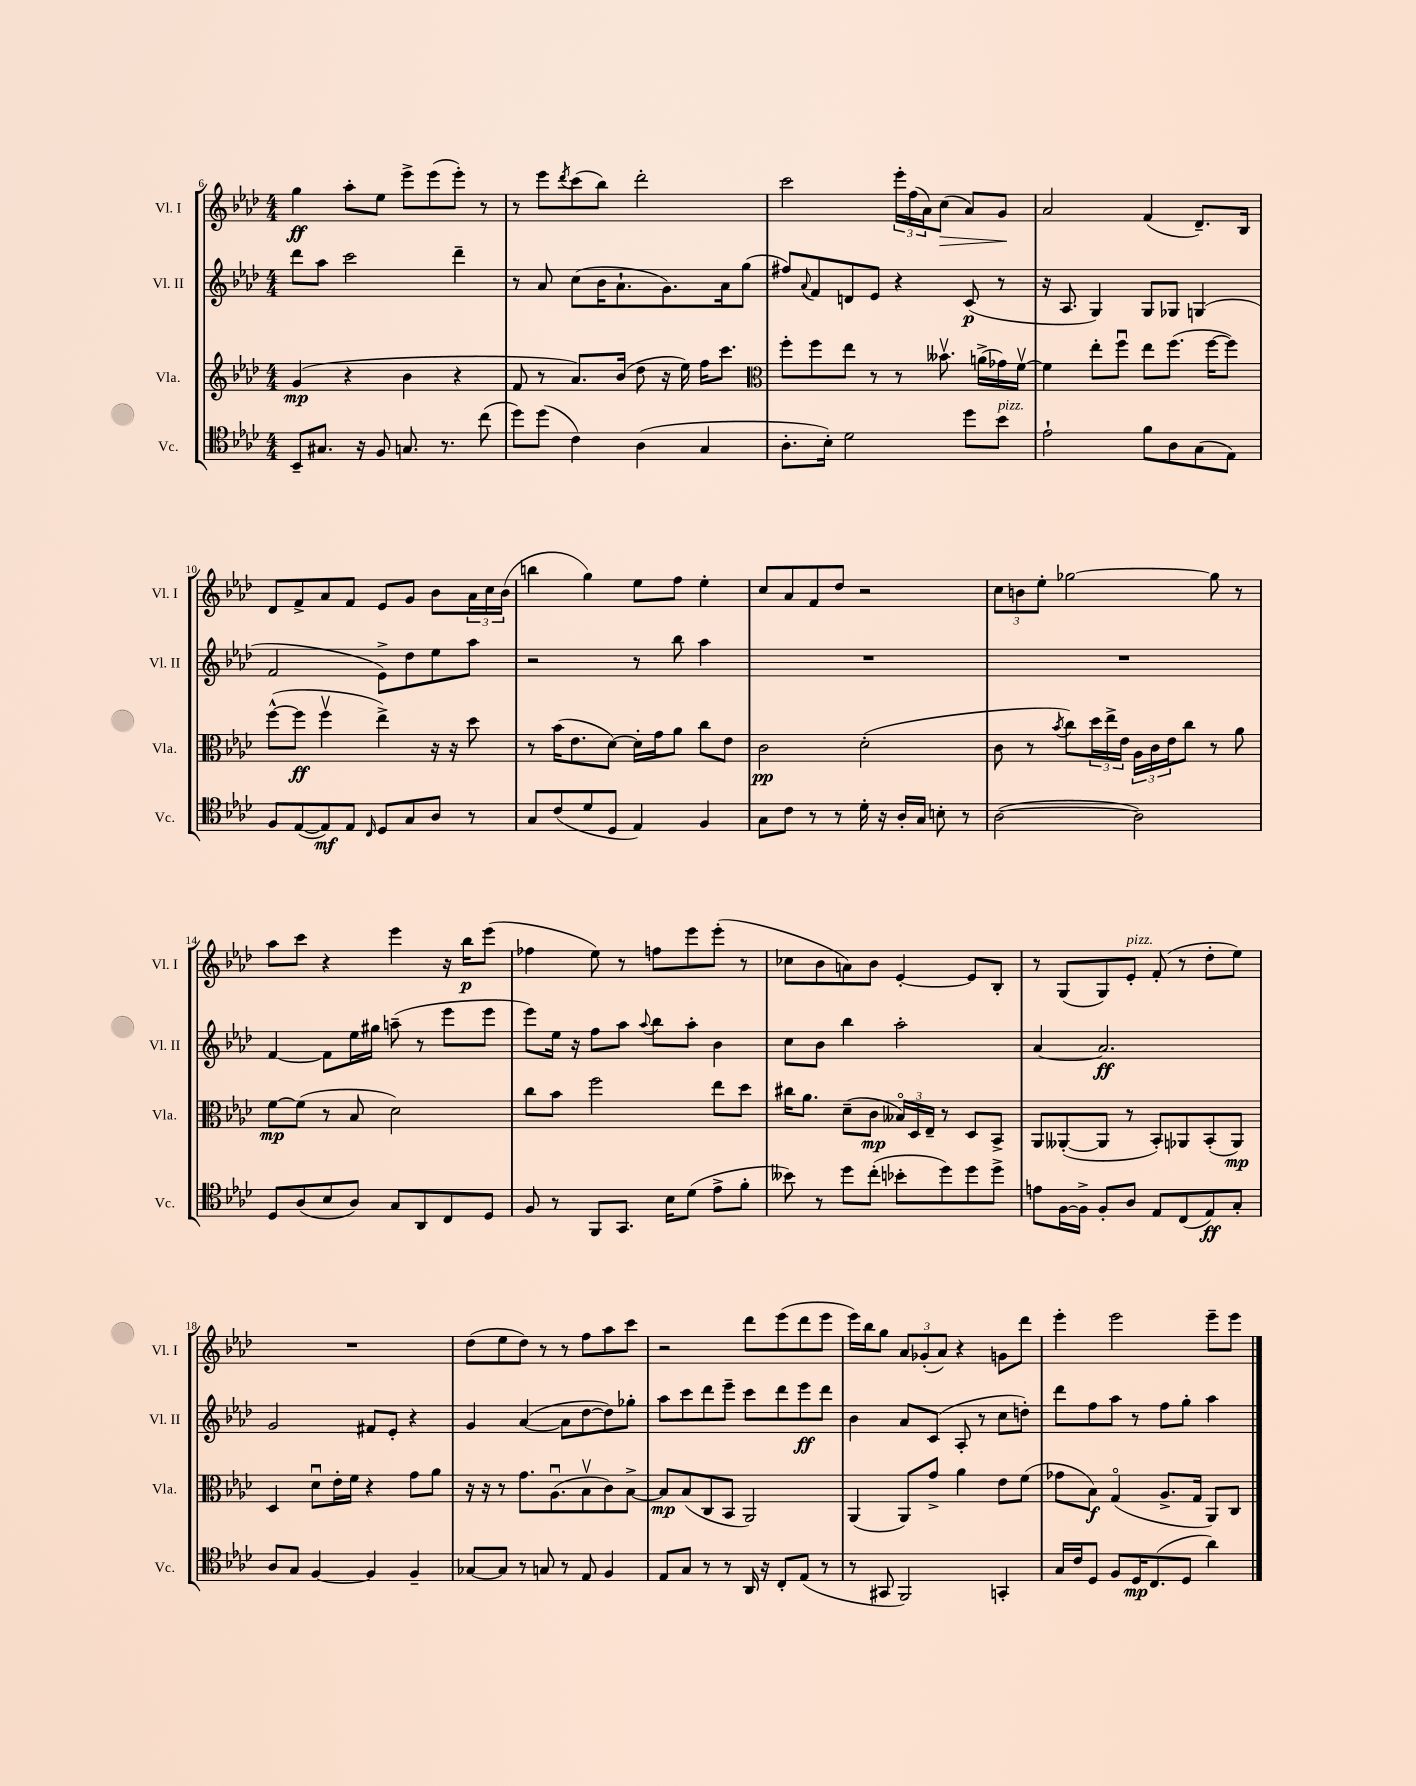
<<
\new StaffGroup <<
\new Staff = "s0" \with { instrumentName = "Vl. I" shortInstrumentName = "Vl. I" } {
    \clef treble \key aes \major \numericTimeSignature \time 4/4
    g''4\ff aes''8-. ees''8 ees'''8-> ees'''8( ees'''8-.) r8 |
    r8 ees'''8 \acciaccatura { des'''8 } c'''8( bes''8) des'''2-. |
    c'''2 \tuplet 3/2 { ees'''16-. f''16( aes'16) } c''8\>( aes'8) g'8\! |
    aes'2 f'4( des'8.--) bes16 |
    des'8 f'8-> aes'8 f'8 ees'8 g'8 bes'8 \tuplet 3/2 { aes'16 c''16 bes'16( } |
    b''4 g''4) ees''8 f''8 ees''4-. |
    c''8 aes'8 f'8 des''8 r2 |
    \tuplet 3/2 { c''8 b'8 ees''8-. } ges''2~ ges''8 r8 |
    aes''8 c'''8 r4 ees'''4 r16 bes''16\p ees'''8( |
    fes''4 ees''8) r8 f''8 ees'''8 ees'''8-.( r8 |
    ces''8 bes'8 a'8) bes'8 ees'4~-. ees'8 bes8-. |
    r8 g8( g8) ees'8-.^\markup { \italic "pizz." } f'8-.( r8 des''8-. ees''8) |
    R1 |
    des''8( ees''8 des''8) r8 r8 f''8 aes''8 c'''8 |
    r2 des'''8 ees'''8( des'''8 ees'''8 |
    ees'''16) bes''16 g''8 \tuplet 3/2 { aes'8 ges'8-.( aes'8) } r4 g'8 des'''8 |
    ees'''4-. ees'''2 ees'''8-- ees'''8 \bar "|." |
}
\new Staff = "s1" \with { instrumentName = "Vl. II" shortInstrumentName = "Vl. II" } {
    \clef treble \key aes \major \numericTimeSignature \time 4/4
    des'''8 aes''8 c'''2 des'''4-- |
    r8 aes'8 c''8( bes'16 aes'8.-! g'8.) aes'16 g''8( |
    fis''8) \appoggiatura { aes'8 } f'8 d'8 ees'8 r4 c'8\p( r8 |
    r16 aes8. g4) g8 ges8 g4( |
    f'2 ees'8->) des''8 ees''8 aes''8 |
    r2 r8 bes''8 aes''4 |
    R1 |
    R1 |
    f'4~ f'8 ees''16 gis''16 a''8--( r8 ees'''8 ees'''8 |
    ees'''8) ees''16 r16 f''8 aes''8 \appoggiatura { aes''8 } bes''8 aes''8-. bes'4 |
    c''8 bes'8 bes''4 aes''2-. |
    aes'4~ aes'2.\ff |
    g'2 fis'8 ees'8-. r4 |
    g'4 aes'4~( aes'8 des''8~ des''8) ges''8-. |
    aes''8 c'''8 des'''8 ees'''8-- c'''8 des'''8 ees'''8\ff des'''8 |
    bes'4 aes'8 c'8( aes8-. r8 c''8 d''8-.) |
    des'''8 f''8 aes''8 r8 f''8 g''8-. aes''4 \bar "|." |
}
\new Staff = "s2" \with { instrumentName = "Vla." shortInstrumentName = "Vla." } {
    \clef treble \key aes \major \numericTimeSignature \time 4/4
    g'4\mp( r4 bes'4 r4 |
    f'8 r8 aes'8.) bes'16( des''8 r16 ees''16) f''16 c'''8. |
    \clef alto f''8-. f''8 ees''8 r8 r8 beses'8.\upbow a'16->( ges'16) f'16~\upbow |
    f'4 ees''8-. f''8\downbow ees''8 f''8.( f''16~ f''8) |
    f''8~-^( f''8\ff f''4\upbow ees''4->) r16 r16 des''8 |
    r8 bes'16( ees'8. des'8~) des'16-. g'16 aes'8 c''8 ees'8 |
    c'2\pp des'2-.( |
    c'8 r8 \acciaccatura { bes'8 } c''8) \tuplet 3/2 { des''16 ees''16-> ees'16 } \tuplet 3/2 { aes16 c'16 ees'16 } c''8 r8 aes'8 |
    f'8~\mp f'8( r8 bes8 des'2) |
    c''8 bes'8 f''2 ees''8 des''8 |
    cis''16 aes'8. des'8--( c'8\mp \tuplet 3/2 { beses16\flageolet) des16 ees16-- } r8 des8 bes,8-> |
    aes,8 aeses,8~-.( aeses,8 r8 bes,8-.) aes,8 bes,8-.( aes,8\mp) |
    des4 des'8\downbow ees'16-. f'16 r4 g'8 aes'8 |
    r16 r16 r8 g'8. aes8.\downbow( bes8\upbow c'8) bes8~-> |
    bes8\mp bes8( c8 bes,8 aes,2) |
    aes,4( aes,8) g'8-> aes'4 ees'8 f'8( |
    ges'8 bes8\f) g4\flageolet( aes8.-> g16 aes,8) c8 \bar "|." |
}
\new Staff = "s3" \with { instrumentName = "Vc." shortInstrumentName = "Vc." } {
    \clef tenor \key aes \major \numericTimeSignature \time 4/4
    bes,8-- gis8. r16 f8 g8. r8. c''8( |
    des''8) des''8( c'4) aes4( g4 |
    aes8.-. bes16-.) des'2 des''8 bes'8^\markup { \italic "pizz." } |
    ees'2-! f'8 aes8 g8( ees8) |
    f8 ees8~( ees8\mf) ees8 \grace { c16 } des8 g8 aes8 r8 |
    g8 c'8( des'8 des8 ees4) f4 |
    g8 c'8 r8 r8 des'16-. r16 aes16-. g16 b8-. r8 |
    aes2~( aes2) |
    des8 aes8( bes8 aes8) g8 aes,8 c8 des8 |
    f8 r8 f,8 g,8. bes16 des'8( ees'8-> f'8-. |
    beses'8) r8 des''8 c''8-.( bes'8-. des''8) des''8 des''8-> |
    e'8 f16~ f16-> f8-. aes8 ees8 c8( ees8\ff) g8-. |
    aes8 g8 f4~ f4 f4-- |
    ges8~ ges8 r8 g8 r8 ees8 f4 |
    ees8 g8 r8 r8 aes,16 r16 c8-. ees8( r8 |
    r8 gis,8 f,2) g,4-. |
    g16 c'16 des8 f8 des16\mp c8.( des8 aes'4) \bar "|." |
}
>>
>>
\layout { \context { \Score currentBarNumber = #6 } }
